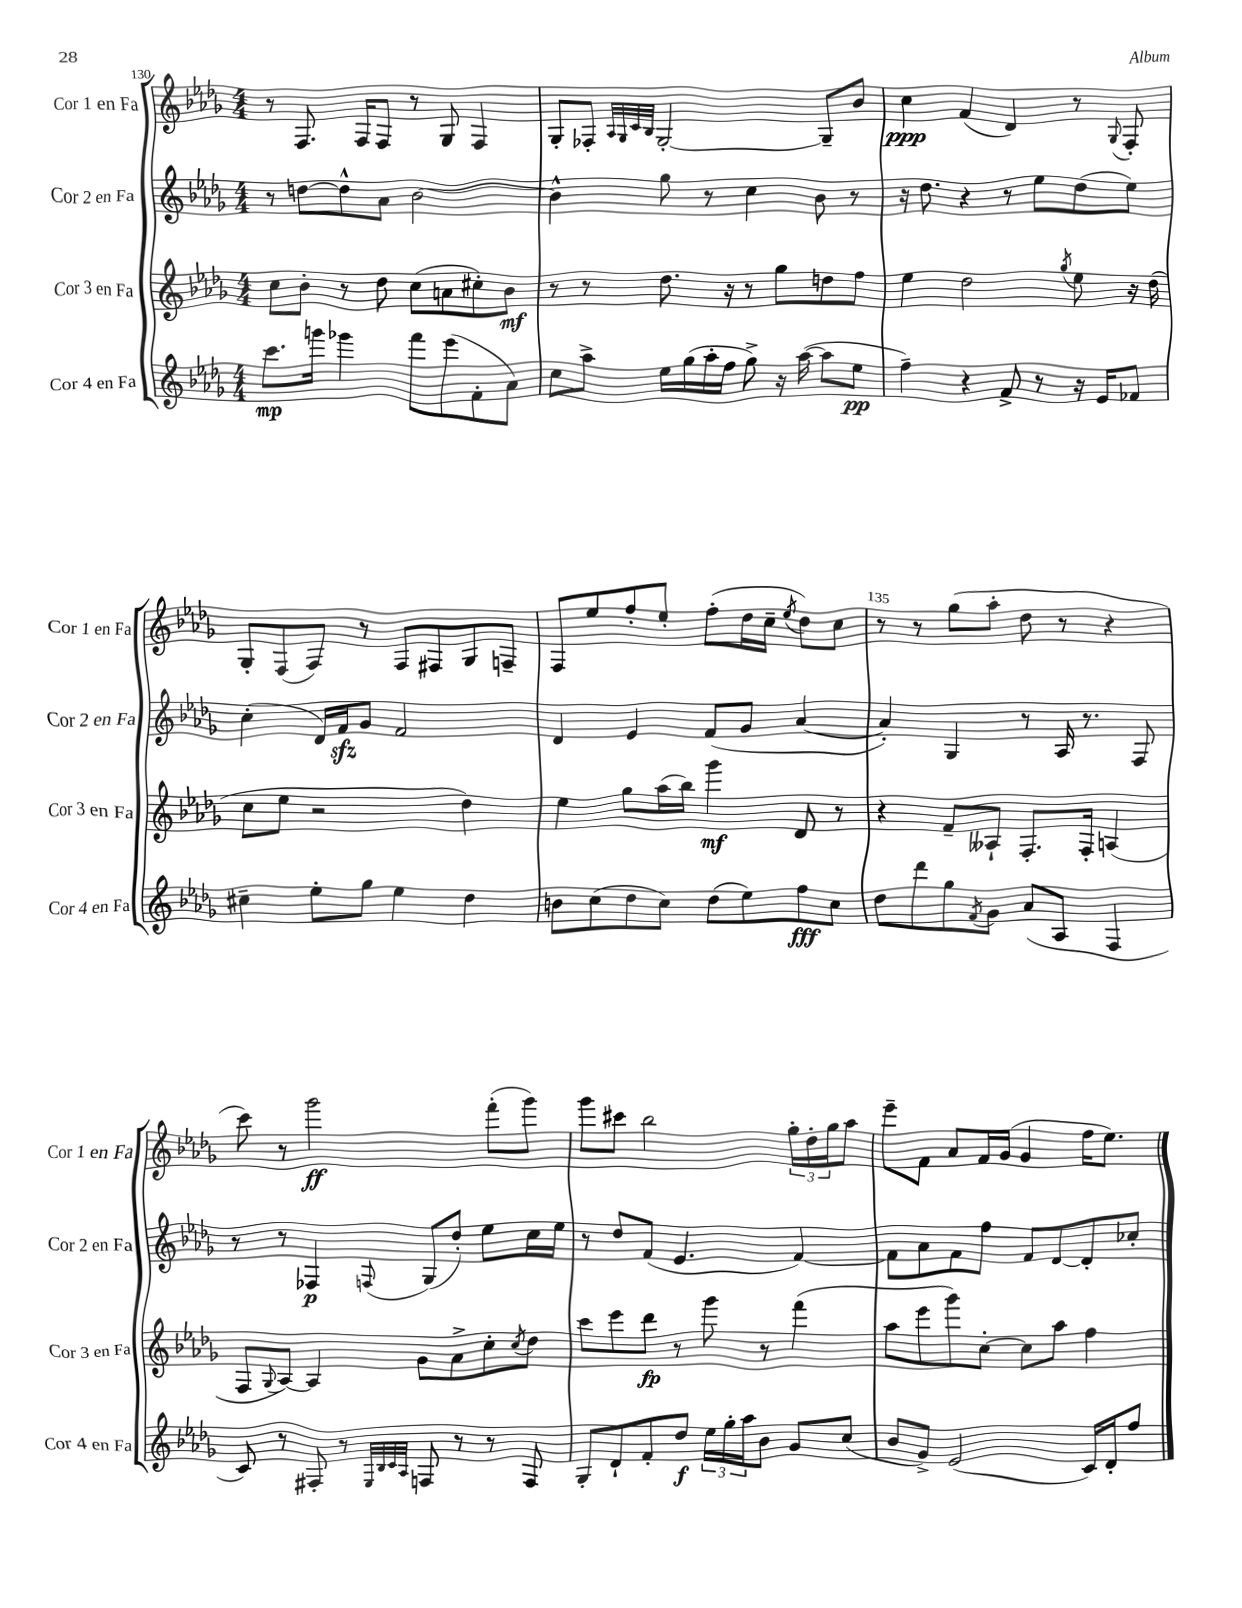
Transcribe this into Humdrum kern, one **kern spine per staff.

**kern	**kern	**kern	**kern
*staff4	*staff3	*staff2	*staff1
*clefG2	*clefG2	*clefG2	*clefG2
*k[b-e-a-d-g-]	*k[b-e-a-d-g-]	*k[b-e-a-d-g-]	*k[b-e-a-d-g-]
*M4/4	*M4/4	*M4/4	*M4/4
8.ccc	8cc	8r	8r
.	8b-'	[8dd	8.F
16ggg	.	.	.
4ggg-	8r	8dd^^]	.
.	.	.	16F
.	8dd-	8a-	8F
8fff	(8cc	[2b-	8r
(8eee-	8a	.	8G-
8f'	8cc#')	.	4F
8a-)	8b-	.	.
=	=	=	=
8cc	8r	4b-^^]	8G-'
8aa-^	8r	.	8F-'
.	.	.	32qqA-
.	.	.	32qqG-
.	.	.	32qqc
.	.	.	32qqB-
16ee-	8.dd-	8gg-	[2G-'
(16gg-	.	.	.
16aa-'	.	8r	.
16ff	16r	.	.
8gg-^)	8r	4cc	.
16r	8gg-	.	.
([16aa-	.	.	.
8aa-]	8dd	8b-	8G-~]
8ee-	8ff	8r	8b-
=	=	=	=
4ff~)	4ee-	16r	4cc
.	.	8.dd-	.
4r	2dd-	4r	(4f
8f^	.	8r	4d-)
8r	.	8ee-	.
.	8qgg-	.	.
16r	8ee-	(8dd-	8r
16e-	.	.	.
.	.	.	8qqG-
8f-	16r	8ee-)	8F'
.	(16dd-	.	.
=	=	=	=
4cc#~	8cc	(4cc'	8G-'
.	8ee-	.	(8F
8ee-'	2r	16d-)	8F)
.	.	16f	.
8gg-	.	8g-	8r
4ee-	.	2f	8F
.	.	.	8F#
4dd-	4dd-)	.	8G-
.	.	.	8F~
=	=	=	=
8b	4ee-	4d-	8F
(8cc	.	.	8ee-
8dd-	8gg-	4e-	8ff'
8cc)	(16aa-	.	8ee-'
.	16bb-)	.	.
(8dd-	4ggg-	(8f	(8ff'
8ee-)	.	8g-	16dd-
.	.	.	16cc~
.	.	.	8qee-
8ff	8d-	[4a-	8dd-)
8cc	8r	.	8cc
=	=	=	=
8dd-	4r	4a-'])	8r
8ddd-	.	.	8r
8gg-	8f~	4G-	(8gg-
8qf	.	.	.
8g-	8A--`	.	8aa-'
(8a-	8.F'	8r	8dd-
8A-	.	16A-	8r
.	16F'	8.r	.
4F	(4A	.	4r
.	.	8F	.
=	=	=	=
8c)	8F	8r	8ccc)
.	8qqG-	.	.
8r	[8A-)	8r	8r
8F#'	4A-]	4F-	2ggg-
8r	.	.	.
32qqE-	.	.	.
32qqB-	.	.	.
32qqc	.	.	.
32qqA-	.	8qqF	.
8F	8g-	(8G-	.
8r	8a-^	8dd-')	.
8r	8cc'	8ee-	(8fff'
.	8qcc	.	.
8F	8dd-	16cc	8ggg-)
.	.	16ee-	.
=	=	=	=
8G-'	8ccc	8r	8ggg-
8d-`	8eee-	8dd-	8ccc#
8f'	8ddd-	(8f	2bb-
8dd-	8r	4.e-	.
24ee-	8ggg-	.	.
24gg-'	.	.	.
24aa-	.	.	.
8b-	8r	.	.
8g-	(4fff	[4f)	24gg-'
.	.	.	24dd-'
.	.	.	24gg-
(8cc	.	.	8aa-
=	=	=	=
8b-	8aa-	8f]	8eee-~
8g-^)	8eee-	8a-	8f
(2e-	8ggg-)	8f	8a-
.	[8cc'	8ff	16f
.	.	.	(16g-
.	8cc]	8f	4g-
.	8aa-	[8d-	.
16c)	4ff	8d-']	16ff
16d-'	.	.	8.ee-)
8ff	.	8cc-'	.
==	==	==	==
*-	*-	*-	*-
